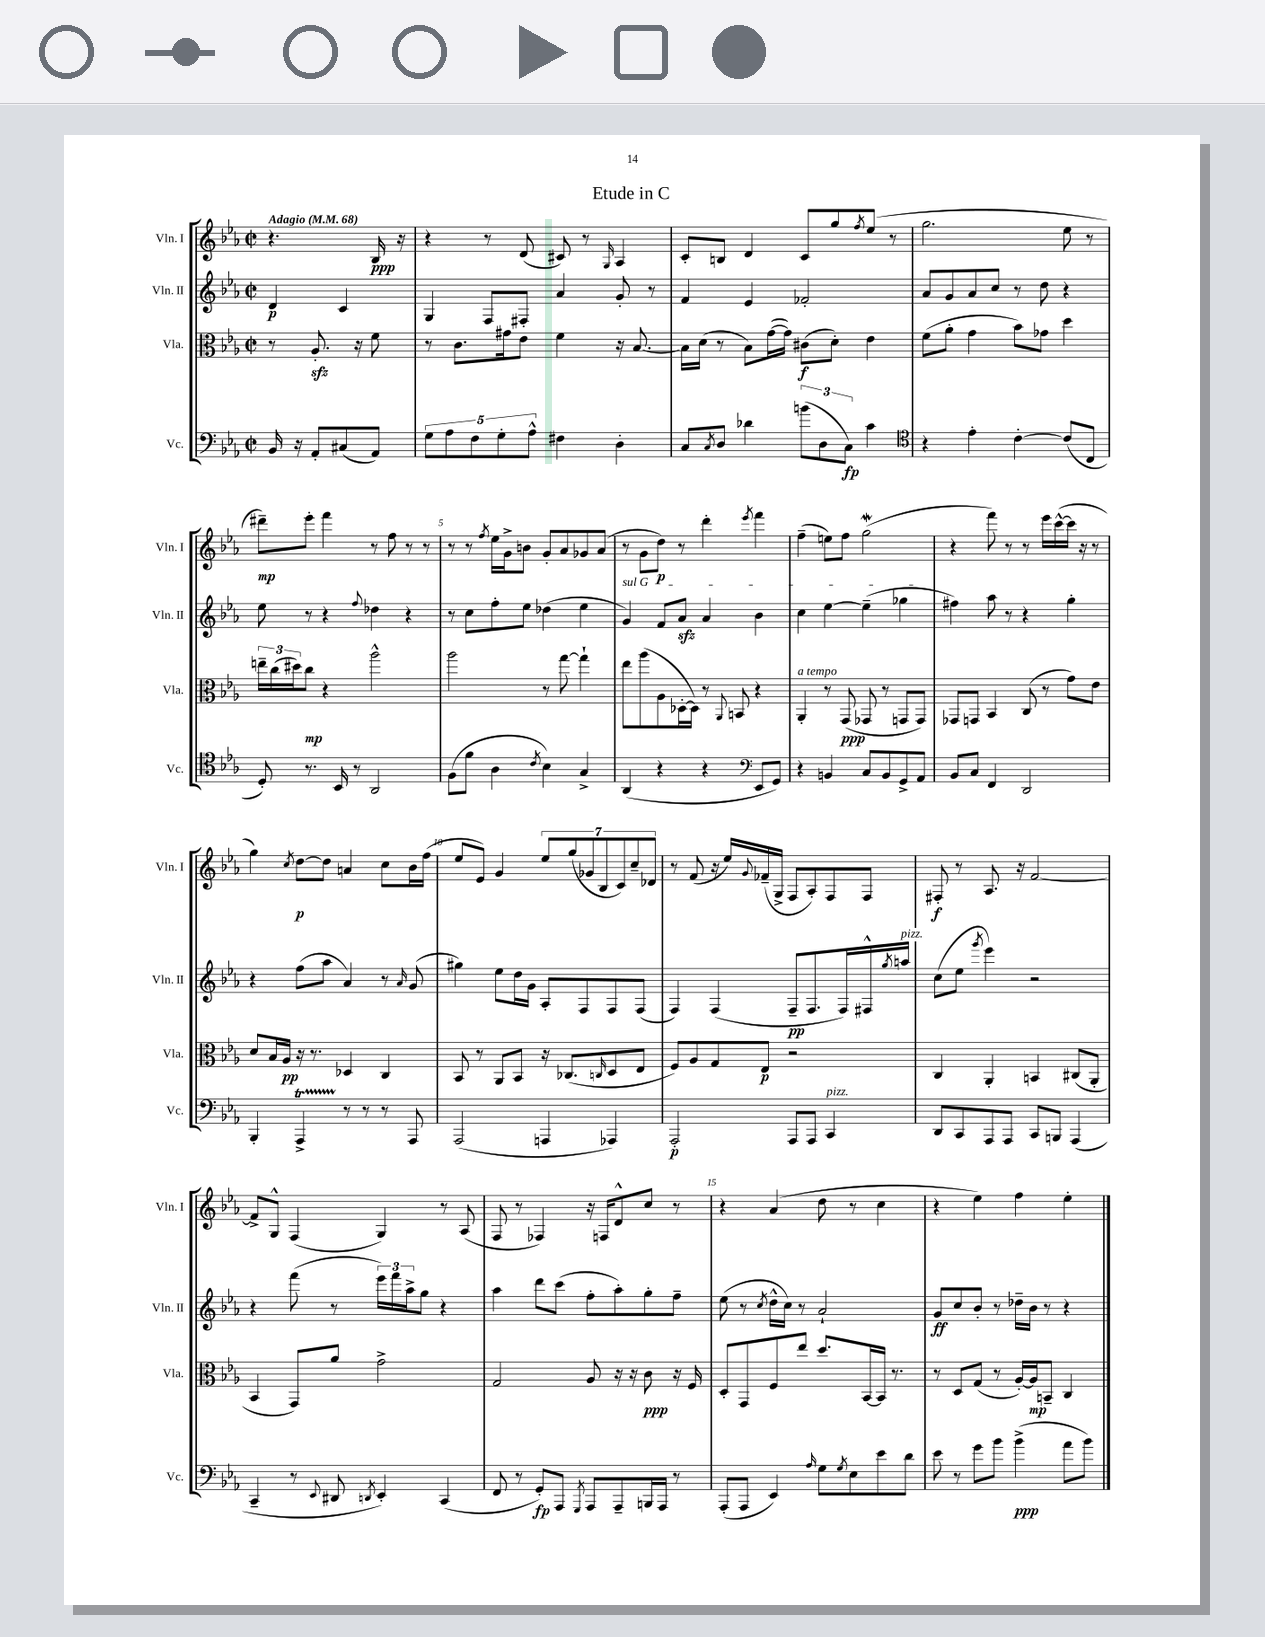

**kern	**dynam	**kern	**dynam	**kern	**dynam	**kern	**dynam
*part4	*part4	*part3	*part3	*part2	*part2	*part1	*part1
*staff4	*staff4	*staff3	*staff3	*staff2	*staff2	*staff1	*staff1
*I"Vc.	*	*I"Vla.	*	*I"Vln. II	*	*I"Vln. I	*
*I'Vc.	*	*I'Vla.	*	*I'Vln. II	*	*I'Vln. I	*
*clefF4	*	*clefC3	*	*clefG2	*	*clefG2	*
*k[b-e-a-]	*	*k[b-e-a-]	*	*k[b-e-a-]	*	*k[b-e-a-]	*
*M2/2	*	*M2/2	*	*M2/2	*	*M2/2	*
*met(c|)	*	*met(c|)	*	*met(c|)	*	*met(c|)	*
*MM68	*	*MM68	*	*MM68	*	*MM68	*
=	=	=	=	=	=	=	=
!	!	!	!	!	!	!LO:TX:a:B:t=Adagio	!
16BB-/	.	8r	.	4d/	p	4.r	.
16r	.	.	.	.	.	.	.
8AA-'/L	.	8.A-zz'/	.	.	.	.	.
(8C#X/	.	.	.	4c/	.	.	.
.	.	16r	.	.	.	.	.
8AA-/J)	.	8f\	.	.	.	16B-/	ppp
.	.	.	.	.	.	16r	.
=1	=1	=1	=1	=1	=1	=1	=1
10G\L	.	8r	.	4G/	.	4r	.
10A-\	.	.	.	.	.	.	.
.	.	8.c\L	.	.	.	.	.
10F\	.	.	.	.	.	.	.
.	.	.	.	8F/L	.	8r	.
10G'\	.	.	.	.	.	.	.
.	.	16g#X\k	.	.	.	.	.
.	.	8e-\J	.	8F#X'/J	.	(8d/	.
10A-^^\J	.	.	.	.	.	.	.
4F#X\	.	4f\	.	4a-/	.	8c#X/)	.
.	.	.	.	.	.	8r	.
.	.	.	.	.	.	16qqG/	.
4D'\	.	16r	.	8g'/	.	4A-/	.
.	.	[8.B-/	.	.	.	.	.
.	.	.	.	8r	.	.	.
=2	=2	=2	=2	=2	=2	=2	=2
8C/L	.	16B-\LL]	.	4f/	.	8c'/L	.
.	.	(16d\JJ	.	.	.	.	.
8qC/	.	.	.	.	.	.	.
8D/J	.	8r	.	.	.	8Bn/J	.
4d-X\	.	8B-\L)	.	4e-/	.	4d/	.
.	.	([16g\L	.	.	.	.	.
.	.	16g\JJ])	.	.	.	.	.
(12bn\L	.	(8c#X\L	f	2f-X'/	.	8c/L	.
12D\	.	.	.	.	.	.	.
.	.	8d'\J)	.	.	.	8gg/	.
12C\J)	fp	.	.	.	.	.	.
.	.	.	.	.	.	8qff/	.
4c\	.	4e-\	.	.	.	(8ee-/J	.
.	.	.	.	.	.	8r	.
=3	=3	=3	=3	=3	=3	=3	=3
*clefC4	*	*	*	*	*	*	*
4r	.	(8f\L	.	8a-/L	.	2.gg\	.
.	.	8a-'\J	.	8g/	.	.	.
4e-'\	.	4g\	.	8a-/	.	.	.
.	.	.	.	8cc/J	.	.	.
[4c'\	.	8b-\L)	.	8r	.	.	.
.	.	8g-X\J	.	8dd\	.	.	.
(8c/L]	.	4dd\	.	4r	.	8ee-\	.
8C/J	.	.	.	.	.	8r	.
!!LO:LB:g=z
=4	=4	=4	=4	=4	=4	=4	=4
8D'/)	.	24een~\LL	.	8ee-\	.	8ddd#X~\L)	mp
.	.	(24cc\	.	.	.	.	.
.	.	24dd#X\J)	.	.	.	.	.
8.r	.	8cc\J	mp	8r	.	8eee-'\J	.
.	.	4r	.	4r	.	4fff\	.
16BB-/	.	.	.	.	.	.	.
8r	.	.	.	.	.	.	.
.	.	.	.	8qqff/	.	.	.
2AA-/	.	2aa-^^\	.	4dd-X\	.	8r	.
.	.	.	.	.	.	8ff\	.
.	.	.	.	4r	.	8r	.
.	.	.	.	.	.	8r	.
=5	=5	=5	=5	=5	=5	=5	=5
(8F\L	.	2aa-\	.	8r	.	8r	.
8f\J	.	.	.	8cc\L	.	8r	.
.	.	.	.	.	.	8qff/	.
4A-\	.	.	.	8ff'\	.	16ee-\LL	.
.	.	.	.	.	.	16g^\J	.
.	.	.	.	8ee-\J	.	8bn\J	.
8qc/	.	.	.	.	.	.	.
4B-\)	.	8r	.	(4dd-X\	.	8g'/L	.
.	.	[8gg\	.	.	.	8a-/	.
4G^/	.	4gg`\]	.	4ee-\	.	8g-X/	.
.	.	.	.	.	.	(8a-/J	.
=6	=6	=6	=6	=6	=6	=6	=6
!	!	!	!	!LO:TX:a:i:t=sul G	!	!	!
(4AA-/	.	8ee-\L	.	4g/)	.	8r	.
.	.	(8aa-\	.	.	.	8g\L	.
4r	.	8A-\	.	8f/L	.	8dd\J)	p
.	.	[16D-X'\L	.	8a-zz/J	.	8r	.
.	.	16D-\JJ])	.	.	.	.	.
4r	.	8r	.	4a-/	.	4ddd'\	.
.	.	8qqAA-/	.	.	.	.	.
.	.	8BBn/	.	.	.	.	.
*clefF4	*	*	*	*	*	*	*
.	.	.	.	.	.	8qeee-/	.
8EE-/L	.	4r	.	4b-\	.	4fff\	.
8GG/J)	.	.	.	.	.	.	.
=7	=7	=7	=7	=7	=7	=7	=7
!	!	!LO:TX:a:i:t=a tempo	!	!	!	!	!
4r	.	4AA-'/	.	4cc\	.	(4ff~\	.
4BBn/	.	8r	.	[4ee-\	.	8een\L)	.
.	.	(8GG/	ppp	.	.	8ff\J	.
8C/L	.	8GG-X/	.	(4ee-~\]	.	(2ggW\	.
8BB/	.	8r	.	.	.	.	.
8GG^/	.	8GGn/L	.	4gg-X\	.	.	.
8AA-/J	.	8GG/J)	.	.	.	.	.
=8	=8	=8	=8	=8	=8	=8	=8
8BB-/L	.	8GG-X/L	.	4ff#X\)	.	4r	.
8C/J	.	8GGn/J	.	.	.	.	.
4FF/	.	4BB-/	.	8aa-\	.	8fff\)	.
.	.	.	.	8r	.	8r	.
2DD/	.	(8C/	.	4r	.	8r	.
.	.	8r	.	.	.	16eee-\LL	.
.	.	.	.	.	.	([16ccc^^\	.
.	.	8g\L)	.	4gg'\	.	16ccc\JJ]	.
.	.	.	.	.	.	16r	.
.	.	8e-\J	.	.	.	8r	.
!!LO:LB:g=z
=9	=9	=9	=9	=9	=9	=9	=9
4BBB-'/	.	8d/L	.	4r	.	4gg\)	.
.	.	16B-/L	.	.	.	.	.
.	.	16A-/JJ	pp	.	.	.	.
.	.	.	.	.	.	8qcc/	.
4AAA-T^/	.	16r	.	(8ff\L	.	[8dd\L	p
.	.	8.r	.	.	.	.	.
.	.	.	.	8aa-\J	.	8dd\J]	.
8r	.	4D-X/	.	4a-/)	.	4an/	.
8r	.	.	.	.	.	.	.
8r	.	4C/	.	8r	.	8cc\L	.
.	.	.	.	16qqa-/	.	.	.
8AAA-/	.	.	.	(8g/	.	16b-\L	.
.	.	.	.	.	.	(16ff\JJ	.
=10	=10	=10	=10	=10	=10	=10	=10
(2AAA-/	.	8BB-/	.	4gg#X\)	.	8ee-/L	.
.	.	8r	.	.	.	8e-/J)	.
.	.	8AA-/L	.	8ee-\L	.	4g/	.
.	.	8BB-/J	.	16dd\L	.	.	.
.	.	.	.	16g\JJ	.	.	.
4AAAn/	.	16r	.	8A-'/L	.	14ee-/L	.
.	.	(8.C-X/L	.	.	.	.	.
.	.	.	.	.	.	(14gg/	.
.	.	.	.	8F/	.	.	.
.	.	.	.	.	.	14g-X/	.
.	.	.	.	.	.	14B-/	.
.	.	16qqCn/	.	.	.	.	.
4AAA-X/)	.	8D/	.	8F/	.	.	.
.	.	.	.	.	.	14c/)	.
.	.	.	.	.	.	14cc~/	.
.	.	8E-/J	.	(8F/J	.	.	.
.	.	.	.	.	.	14d-X/J	.
=11	=11	=11	=11	=11	=11	=11	=11
2AAA-'/	p	8F/L)	.	4F/)	.	8r	.
.	.	8A-/	.	.	.	(8f/	.
.	.	8G/	.	(4F/	.	16r	.
.	.	.	.	.	.	16ee-/LL)	.
.	.	.	.	.	.	8qqg/	.
.	.	8E-/J	p	.	.	(16f-X~/	.
.	.	.	.	.	.	16G^/JJ	.
8AAA-/L	.	2r	.	8F~/L	pp	8F/L	.
8AAA-/J	.	.	.	8.F/	.	8A-'/)	.
!LO:TX:a:i:t=pizz.	!	!	!	!	!	!	!
4CC/	.	.	.	.	.	8F/	.
.	.	.	.	16F/L)	.	.	.
.	.	.	.	16F#X^^/	.	8F/J	.
.	.	.	.	8qgg/	.	.	.
!	!	!	!	!LO:TX:a:i:t=pizz.	!	!	!
.	.	.	.	16aan/JJ	.	.	.
=12	=12	=12	=12	=12	=12	=12	=12
8DD/L	.	4C/	.	(8cc\L	.	8F#X'/	f
8CC/	.	.	.	8ee-\J	.	8r	.
.	.	.	.	8qggg/	.	.	.
8AAA-/	.	4AA-'/	.	4eee-\)	.	8.A-/	.
8AAA-/J	.	.	.	.	.	.	.
.	.	.	.	.	.	16r	.
8CC/L	.	4BBn/	.	2r	.	[2f/	.
8BBBn/J	.	.	.	.	.	.	.
(4AAA-/	.	(8C#X/L	.	.	.	.	.
.	.	8AA-'/J	.	.	.	.	.
!!LO:LB:g=z
=13	=13	=13	=13	=13	=13	=13	=13
4CC~/	.	4BB-/	.	4r	.	8f^/L]	.
.	.	.	.	.	.	8G^^/J	.
8r	.	8GG/L)	.	(8fff\	.	(4F/	.
8qqEE-/	.	.	.	.	.	.	.
8DD#X/	.	8a-/J	.	8r	.	.	.
8qDDn/	.	.	.	.	.	.	.
4EE-'/)	.	2g^\	.	24eee-\LL)	.	4G/)	.
.	.	.	.	24fff\	.	.	.
.	.	.	.	24aa-^\J	.	.	.
.	.	.	.	8gg\J	.	.	.
(4CC/	.	.	.	4r	.	8r	.
.	.	.	.	.	.	(8A-/	.
=14	=14	=14	=14	=14	=14	=14	=14
8FF/	.	2G/	.	4aa-\	.	8F/	.
8r	.	.	.	.	.	8r	.
8GG'/L)	fp	.	.	8ddd\L	.	4F-X/)	.
8AAA-/J	.	.	.	(8ccc\J	.	.	.
8qGGG/	.	.	.	.	.	.	.
8AAA-/L	.	8A-/	.	8ff'\L	.	16r	.
.	.	.	.	.	.	16Fn/KL	.
8AAA-~/	.	16r	.	8aa-'\)	.	8d^^/	.
.	.	16r	.	.	.	.	.
16BBBn/L	.	8c\	ppp	8gg'\	.	8cc/J	.
16AAA-/JJ	.	.	.	.	.	.	.
8r	.	16r	.	8ff~\J	.	8r	.
.	.	16F/	.	.	.	.	.
=15	=15	=15	=15	=15	=15	=15	=15
(8AAA-'/L	.	8D'/L	.	(8ee-\	.	4r	.
8AAA-/J	.	8GG/	.	8r	.	.	.
.	.	.	.	8qcc/	.	.	.
4EE-/)	.	8F/	.	16dd^^\LL	.	(4a-/	.
.	.	.	.	16cc\JJ)	.	.	.
.	.	8ee-/J	.	8r	.	.	.
16qqA-/	.	.	.	.	.	.	.
8G\L	.	8.dd/L	.	2a-`/	.	8dd\	.
8qG/	.	.	.	.	.	.	.
8E-\	.	.	.	.	.	8r	.
.	.	[16BB-/L	.	.	.	.	.
8e-\	.	16BB-/JJ]	.	.	.	4cc\	.
.	.	8.r	.	.	.	.	.
8d\J	.	.	.	.	.	.	.
=16	=16	=16	=16	=16	=16	=16	=16
8e-\	.	8r	.	8g/L	ff	4r	.
8r	.	8D/L	.	8cc/	.	.	.
8g\L	.	(8G/J	.	8b-'/J	.	4ee-\)	.
8b-\J	.	8r	.	8r	.	.	.
(4b-^\	ppp	[16A-'/LL)	.	16dd-X~\LL	.	4ff\	.
.	.	16A-/J]	mp	16b-\JJ	.	.	.
.	.	8BBn~/J	.	8r	.	.	.
8a-\L	.	4C/	.	4r	.	4ee-'\	.
8b-\J)	.	.	.	.	.	.	.
==	==	==	==	==	==	==	==
*-	*-	*-	*-	*-	*-	*-	*-
